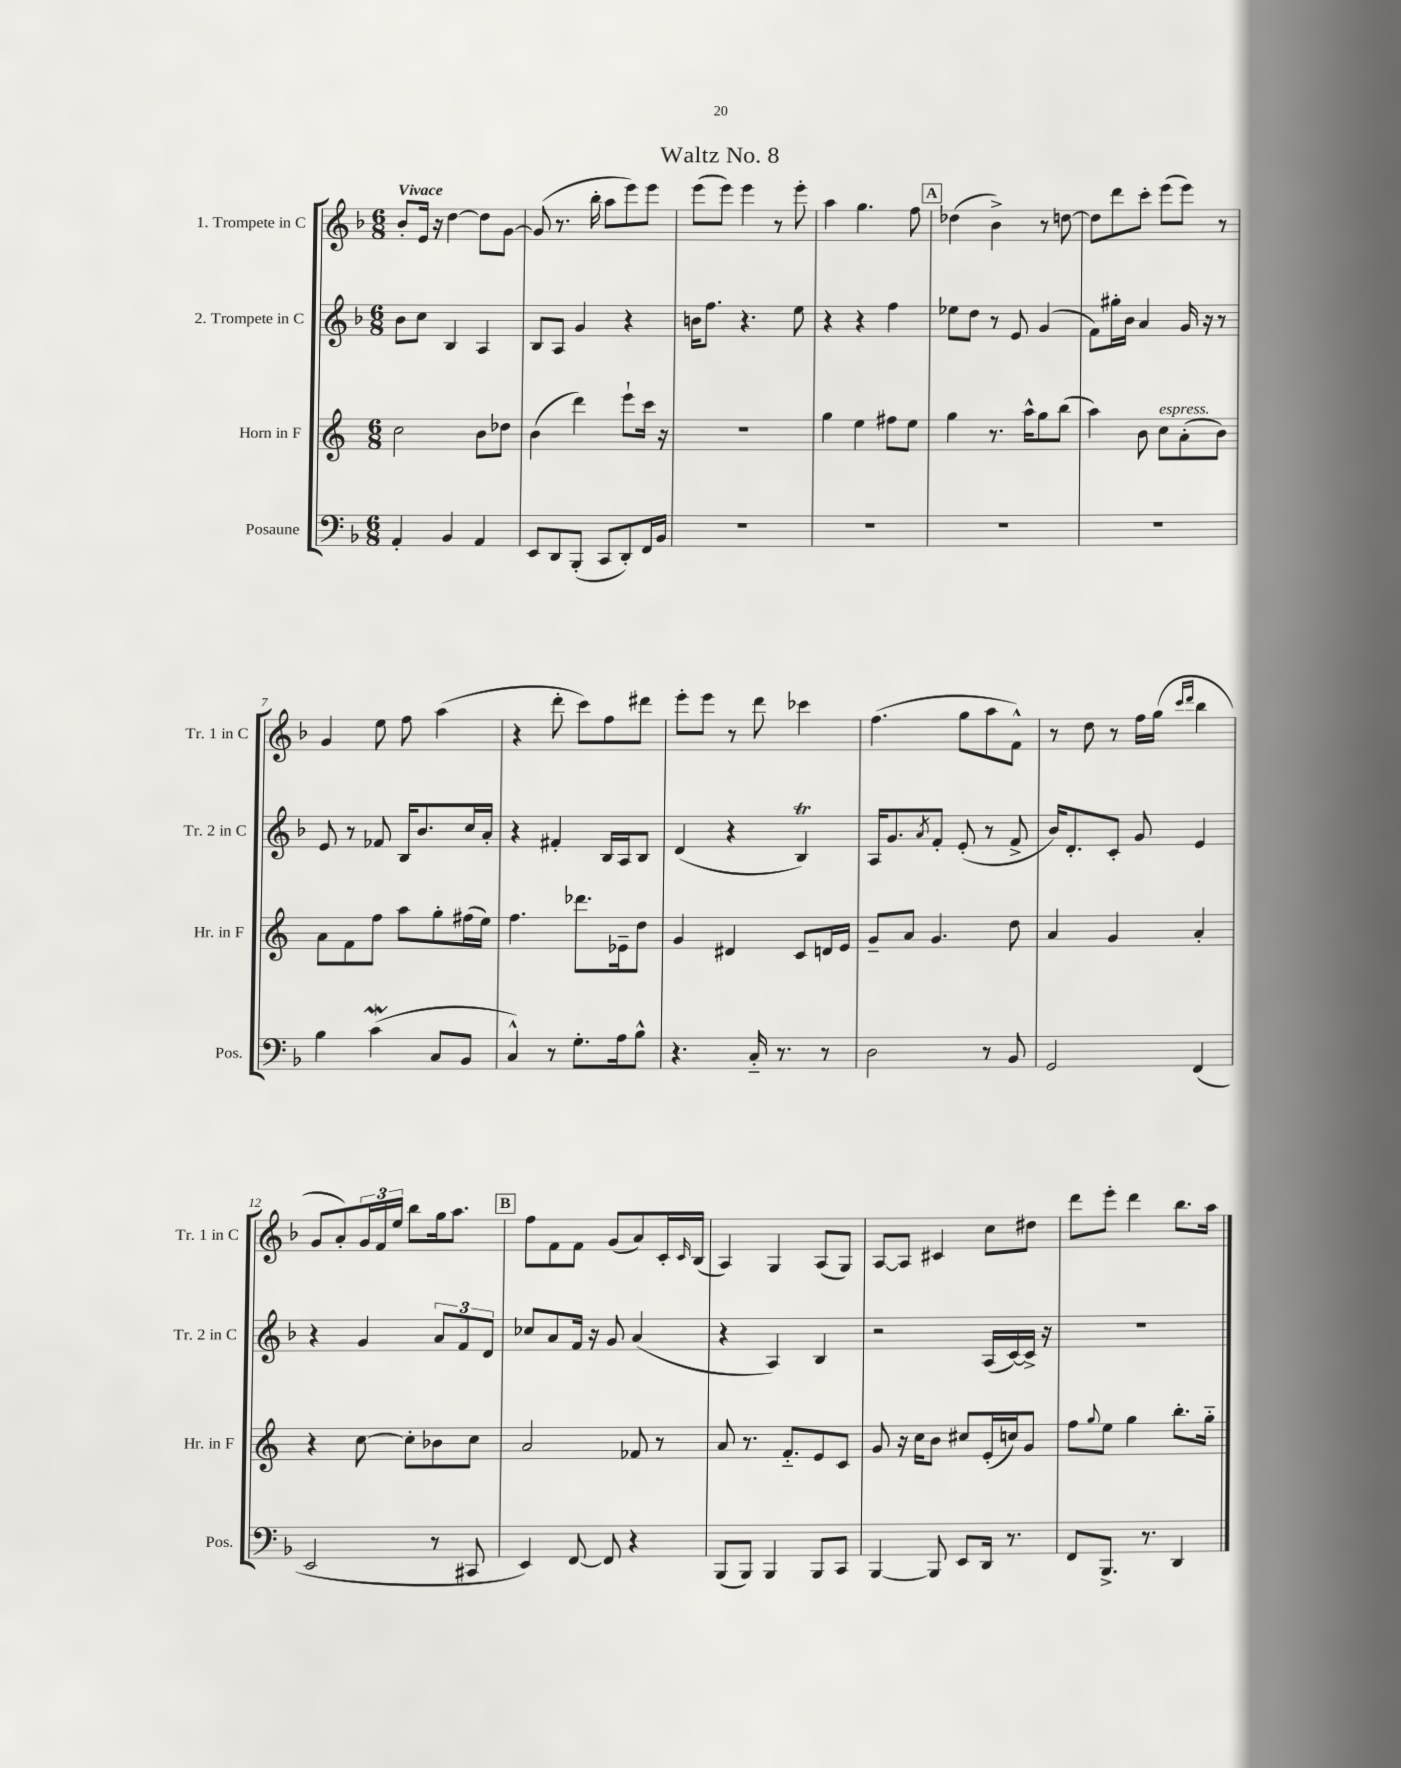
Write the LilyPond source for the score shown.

\header { title = "Waltz No. 8" }
<<
\new StaffGroup <<
\new Staff = "s0" \with { instrumentName = "1. Trompete in C" shortInstrumentName = "Tr. 1 in C" } {
    \clef treble \key f \major \numericTimeSignature \time 6/8 \tempo "Vivace"
    bes'8-. e'16 r16 d''4~ d''8 g'8~ |
    g'8( r8. bes''16-. a''8 e'''8) e'''8 |
    e'''8( e'''8) e'''4 r8 e'''8-. |
    a''4 g''4. f''8 |
    \mark \markup { \box "A" } des''4( bes'4->) r8 d''8~ |
    d''8 d'''8 c'''8-. e'''8( e'''8) r8 |
    g'4 e''8 f''8 a''4( |
    r4 d'''8-. c'''8) f''8 dis'''8 |
    e'''8-. e'''8 r8 d'''8 ces'''4 |
    f''4.( g''8 a''8 f'8-^) |
    r8 d''8 r8 f''16 g''16( \grace { c'''16 d'''16 } bes''4 |
    g'8 a'8-.) \tuplet 3/2 { g'16 f'16 e''16 } bes''8 g''16 a''8. |
    \mark \markup { \box "B" } f''8 f'8 f'8 g'8( a'8) c'16-. \grace { c'16 } bes16( |
    a4) g4 a8( g8) |
    a8~ a8 cis'4 c''8 dis''8 |
    d'''8 e'''8-. d'''4 bes''8. a''16 \bar "|." |
}
\new Staff = "s1" \with { instrumentName = "2. Trompete in C" shortInstrumentName = "Tr. 2 in C" } {
    \clef treble \key f \major \numericTimeSignature \time 6/8
    bes'8 c''8 bes4 a4 |
    bes8 a8 g'4 r4 |
    b'16 f''8. r4. e''8 |
    r4 r4 f''4 |
    \mark \markup { \box "A" } ees''8 d''8 r8 e'8 g'4( |
    f'8) gis''16-. bes'16 a'4 g'16 r16 r8 |
    e'8 r8 fes'8 bes16 bes'8. c''16 a'16-. |
    r4 fis'4-. bes16 a16 bes8 |
    d'4( r4 bes4\trill) |
    a16 g'8. \acciaccatura { a'8 } f'8-. e'8-.( r8 f'8-> |
    bes'16) d'8.-. c'8-. g'8 e'4 |
    r4 g'4 \tuplet 3/2 { a'8 f'8 d'8 } |
    \mark \markup { \box "B" } ces''8 a'8 f'16 r16 g'8 a'4( |
    r4 a4) bes4 |
    r2 a16( c'16~) c'16-> r16 |
    R2. \bar "|." |
}
\new Staff = "s2" \with { instrumentName = "Horn in F" shortInstrumentName = "Hr. in F" } {
    \clef treble \key c \major \numericTimeSignature \time 6/8
    c''2 b'8 des''8 |
    b'4( d'''4) e'''8-! c'''16 r16 |
    R2. |
    g''4 e''4 fis''8 e''8 |
    \mark \markup { \box "A" } g''4 r8. a''16-^ g''8 b''8( |
    a''4) b'8 c''8^\markup { \italic "espress." } a'8-.( b'8) |
    a'8 f'8 f''8 a''8 g''8-. fis''16( e''16) |
    f''4. des'''8. ees'16-- d''8 |
    g'4 dis'4 c'8 d'16 e'16 |
    g'8-- a'8 g'4. d''8 |
    a'4 g'4 a'4-. |
    r4 c''8~ c''8-. bes'8 c''8 |
    \mark \markup { \box "B" } a'2 fes'8 r8 |
    a'8 r8. f'8.-_ e'8 c'8 |
    g'8 r16 c''16 b'8 cis''8 e'16-.( c''16) g'8 |
    f''8 \appoggiatura { g''8 } e''8 g''4 b''8.-. g''16-_ \bar "|." |
}
\new Staff = "s3" \with { instrumentName = "Posaune" shortInstrumentName = "Pos." } {
    \clef bass \key f \major \numericTimeSignature \time 6/8
    a,4-. bes,4 a,4 |
    e,8 d,8 bes,,8-.( c,8 d,8-.) f,16 bes,16 |
    R2. |
    R2. |
    \mark \markup { \box "A" } R2. |
    R2. |
    bes4 c'4\mordent( c8 bes,8 |
    c4-^) r8 g8.-. a16 bes8-^ |
    r4. c16-_ r8. r8 |
    d2 r8 bes,8 |
    g,2 f,4( |
    e,2 r8 cis,8 |
    \mark \markup { \box "B" } e,4) f,8~ f,8 r4 |
    bes,,8( bes,,8) bes,,4 bes,,8 c,8 |
    bes,,4~ bes,,8 e,8 d,16 r8. |
    f,8 bes,,8.-> r8. d,4 \bar "|." |
}
>>
>>
